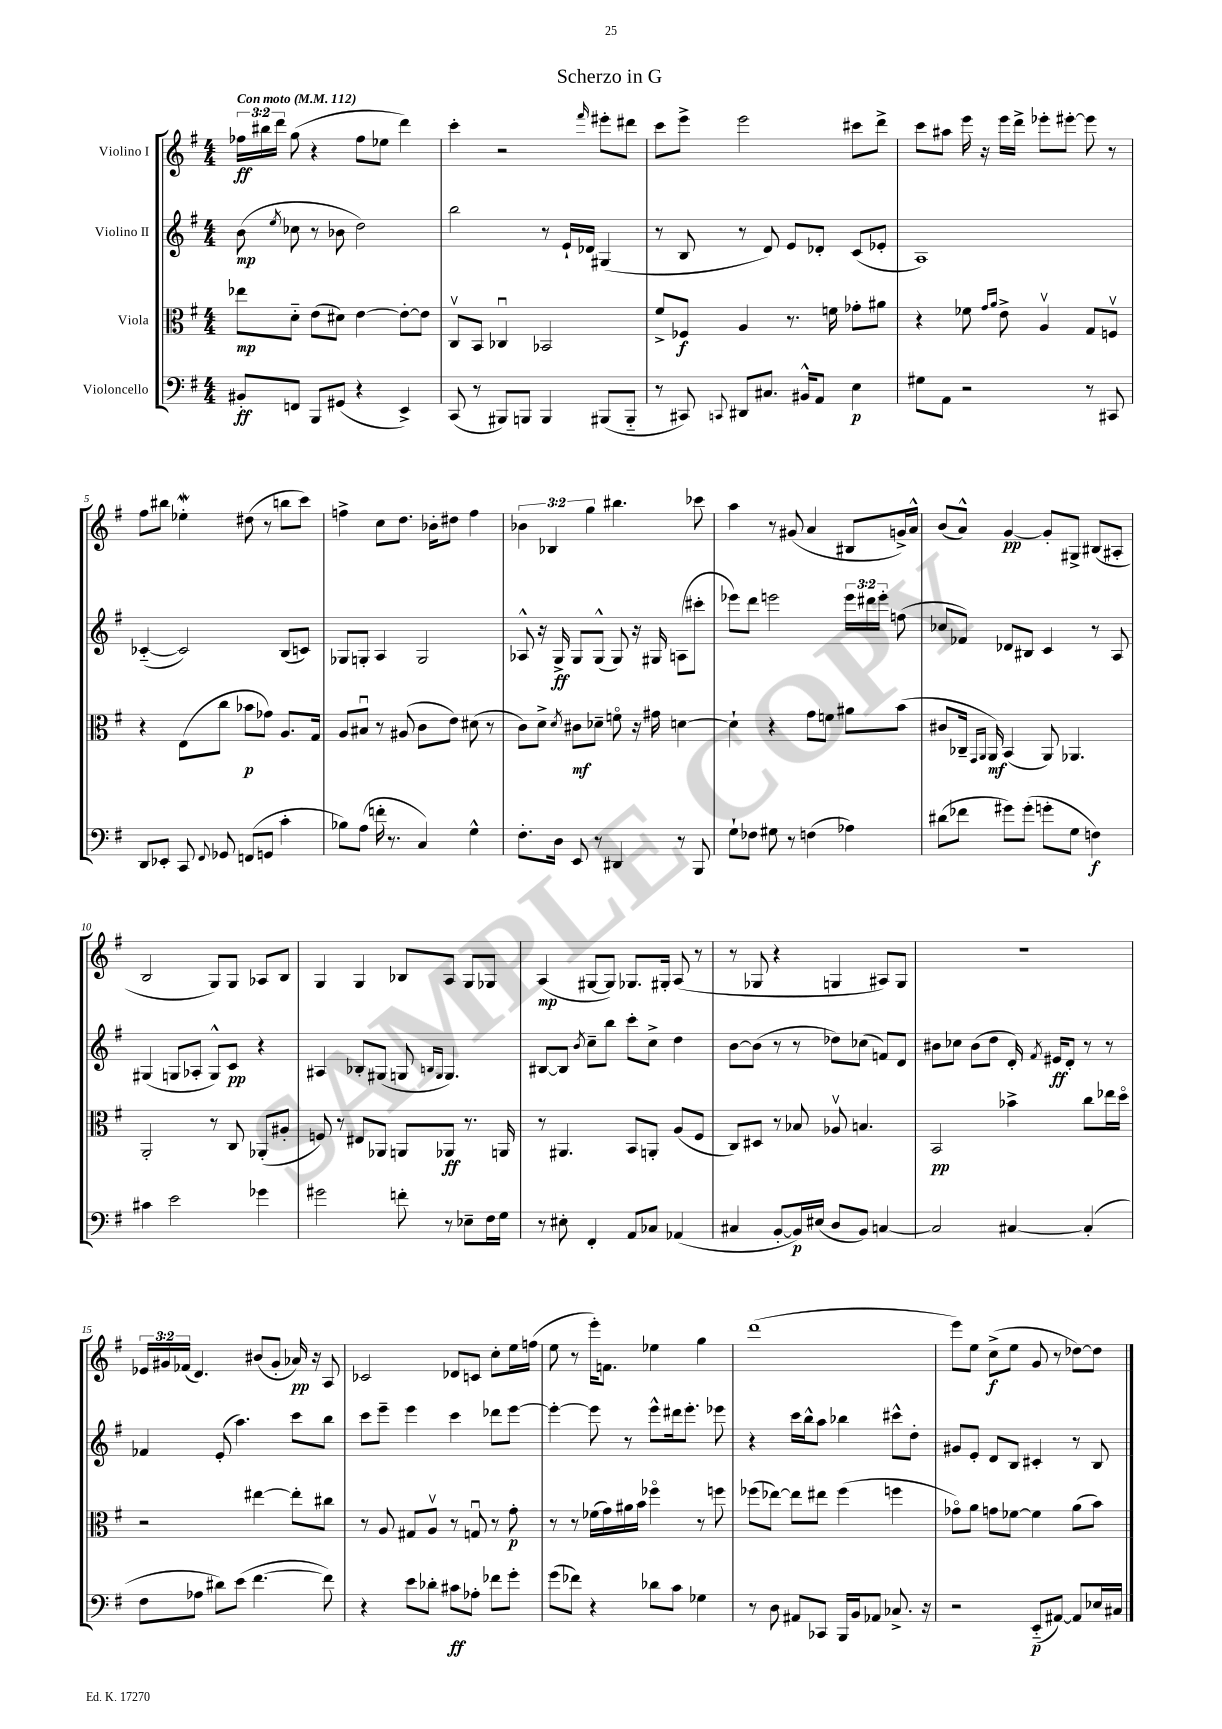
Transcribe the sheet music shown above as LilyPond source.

\header { title = "Scherzo in G" }
<<
\new StaffGroup <<
\new Staff = "s0" \with { instrumentName = "Violino I" } {
    \clef treble \key g \major \numericTimeSignature \time 4/4 \override Staff.TupletNumber.text = #tuplet-number::calc-fraction-text \tempo "Con moto" 4 = 112
    \autoBeamOff \tuplet 3/2 { fes''16[\ff bis''16 d'''16] } g''8( r4 fes''8[ ees''8] d'''4) |
    c'''4-. r2 \grace { fis'''16 } eis'''8[-. dis'''8] |
    c'''8[ e'''8]-> e'''2 cis'''8[ d'''8]-> |
    c'''8[ ais''8] e'''16 r16 e'''16[ d'''16]-> ees'''8[-. eis'''8]~-. eis'''8 r8 |
    fis''8[ bis''8] ees''4-.\mordent dis''8( r8 b''8[ c'''8]) |
    f''4-> c''8[ d''8.] bes'16[-. dis''8] f''4 |
    \tuplet 3/2 { bes'4 bes4 g''4 } bis''4. ces'''8 |
    a''4 r8 gis'8( a'4 bis8[ g'16->) a'16]-^ |
    b'8[( a'8]-^) g'4~\pp g'8[-. gis8]-> bis8[( ais8]-. |
    b2 g8[) g8] aes8[ b8] |
    g4 g4 bes8[ a8] g8[ ges8] |
    a4\mp( gis8[~ gis8]) ges8.[ gis16]-. a8( r8 |
    r8 ges8 r4 g4 ais8[) g8] |
    R1 |
    \tuplet 3/2 { ees'16[ gis'16 fes'16]( } d'4.) bis'8[( gis'8]-. aes'16\pp) r16 a8 |
    ces'2 des'8[ c'8] c''8[-. e''16 f''16]( |
    e''8 r8 e'''16[-.) f'8.] ees''4 g''4 |
    d'''1( |
    e'''8[) e''8] c''8[->\f( e''8] g'8 r8 des''8[~) des''8] \bar "|." |
}
\new Staff = "s1" \with { instrumentName = "Violino II" } {
    \clef treble \key g \major \numericTimeSignature \time 4/4 \override Staff.TupletNumber.text = #tuplet-number::calc-fraction-text
    \autoBeamOff b'8\mp( \acciaccatura { e''8 } ces''8 r8 bes'8 d''2) |
    b''2 r8 e'16[-! des'16] gis4( |
    r8 b8 r8 d'8) e'8[ des'8]-. c'8[( ees'8]-. |
    a1) |
    ces'4~-_( ces'2) b8[( c'8]) |
    ges8[ g8]-. a4 g2 |
    aes8-^ r16 g16->\ff g8[ g8]-^( g8) r16 gis16 a8[( cis'''8]-. |
    ees'''8[) d'''8] e'''2 \tuplet 3/2 { e'''16[ dis'''16 e'''16]-. } f''8( |
    ces''8[ fes'8]) des'8[ bis8] c'4 r8 a8 |
    gis4( g8[ aes8]-. g8[-^) c'8]\pp r4 |
    ais4 bes8[-. gis8]( g8 \grace { b16[ g16] } g4.) |
    bis8[~ bis8] \acciaccatura { b'8 } c''8[-- b''8] c'''8[-. c''8]-> d''4 |
    b'8[~ b'8]( r8 r8 des''8[) ces''8]( f'8[) d'8] |
    bis'8[ ces''8] bis'8[( d''8] d'16-.) \acciaccatura { fis'8 } eis'16[\ff d'8]-. r8 r8 |
    fes'4 e'8-.( a''4.) c'''8[ b''8] |
    c'''8[ e'''8]-- e'''4 c'''4 des'''8[ e'''8]~ |
    e'''4~-. e'''8 r8 e'''8[-^ dis'''16 e'''8.]-. ees'''8 |
    r4 c'''16[ b''16-^ a''8] bes''4 cis'''8[-^ d''8]-. |
    gis'8[ e'8]-. d'8[ b8] cis'4-. r8 b8 \bar "|." |
}
\new Staff = "s2" \with { instrumentName = "Viola" } {
    \clef alto \key g \major \numericTimeSignature \time 4/4
    \autoBeamOff ees''8[\mp d'8]-_ e'8[( dis'8]) e'4~ e'8[~-. e'8] |
    c8[\upbow b,8] ces4\downbow bes,2 |
    fis'8[-> fes8]\f a4 r8. f'16 ges'8[-. ais'8] |
    r4 fes'8 \grace { g'16[ a'16] } e'8-> a4\upbow g8[ f8]\upbow |
    r4 e8[( c''8] bes'8[\p ges'8]) a8.[ g16] |
    a8[ bis8]\downbow r8 ais8( c'8[ e'8]) dis'8( r8 |
    c'8[) d'8]-> \acciaccatura { d'8 } cis'8[\mf des'8]-- f'8\flageolet r16 gis'16 d'4~ |
    d'4-! r4 g'8[ f'8] ais'8[ b'8]( |
    cis'8[ ces16]-- \grace { g,16[ a,16] } a,16\mf) b,4( a,8) aes,4. |
    a,2-. r8 c8 aes,8[-.( ais8]-. |
    f8) r8 eis8[ aes,8] a,8[ aes,8]\ff r8. a,16 |
    r8 ais,4. b,8[ a,8]-. a8[( fis8] |
    c8[) dis8] r8 bes8 aes8\upbow b4. |
    b,2\pp bes'4-> c''8[ ees''16 d''16]\flageolet |
    r2 eis''4~ eis''8[-. cis''8] |
    r8 a8 gis8[ a8]\upbow r8 g8\downbow r8 g'8-.\p |
    r8 r8 fes'16[( g'16) ais'16 b'16] fes''4\flageolet r8 f''8 |
    fes''8[( ees''8]~) ees''8[ eis''8] fes''4( f''4 |
    ges'8[\flageolet) a'8] g'8[ fes'8]~ fes'4 a'8[( b'8]) \bar "|." |
}
\new Staff = "s3" \with { instrumentName = "Violoncello" } {
    \clef bass \key g \major \numericTimeSignature \time 4/4
    \autoBeamOff bis,8[-.\ff f,8] b,,8[ gis,8]( r4 e,4->) |
    c,8( r8 bis,,8[) b,,8] b,,4 bis,,8[( bis,,8]-_ |
    r8 cis,8) \appoggiatura { c,8 } dis,8[ cis8.] bis,16[-^ a,8] e4\p |
    gis8[ a,8] r2 r8 cis,8 |
    d,8[ ees,8]-. c,8 \appoggiatura { fis,8 } ges,8 f,8[( g,8] c'4-. |
    bes8[) a8]( f'16-. r8. c4) g4-^ |
    fis8.[-. d16] e,8 r8 dis,4 r8 b,,8 |
    g8[-! fes8] gis8 r8 f4( aes4) |
    dis'8[( fes'8] gis'8[) gis'8]-.( g'8[-. g8] f4\f) |
    cis'4 e'2 ges'4 |
    gis'2 f'8-. r8 ees8[-- fis16 g16] |
    r8 eis8-. fis,4-. a,8[ ces8] aes,4( |
    cis4 b,8[~-. b,16\p) eis16]( d8[ b,8]) c4~ |
    c2 cis4~ cis4-.( |
    fis8[ aes8] dis'8[) e'8]( fis'4.~ fis'8) |
    r4 e'8[ des'8]-. cis'8[\ff aes8]-. fes'8[ g'8]-. |
    g'8[( fes'8]) r4 des'8[ c'8] ges4 |
    r8 d8 ais,8[ ces,8] b,,16[ b,16 aes,8] ces8.-> r16 |
    r2 e,8[-_\p( ais,8]~) ais,8[ ees16 cis16] \bar "|." |
}
>>
>>
